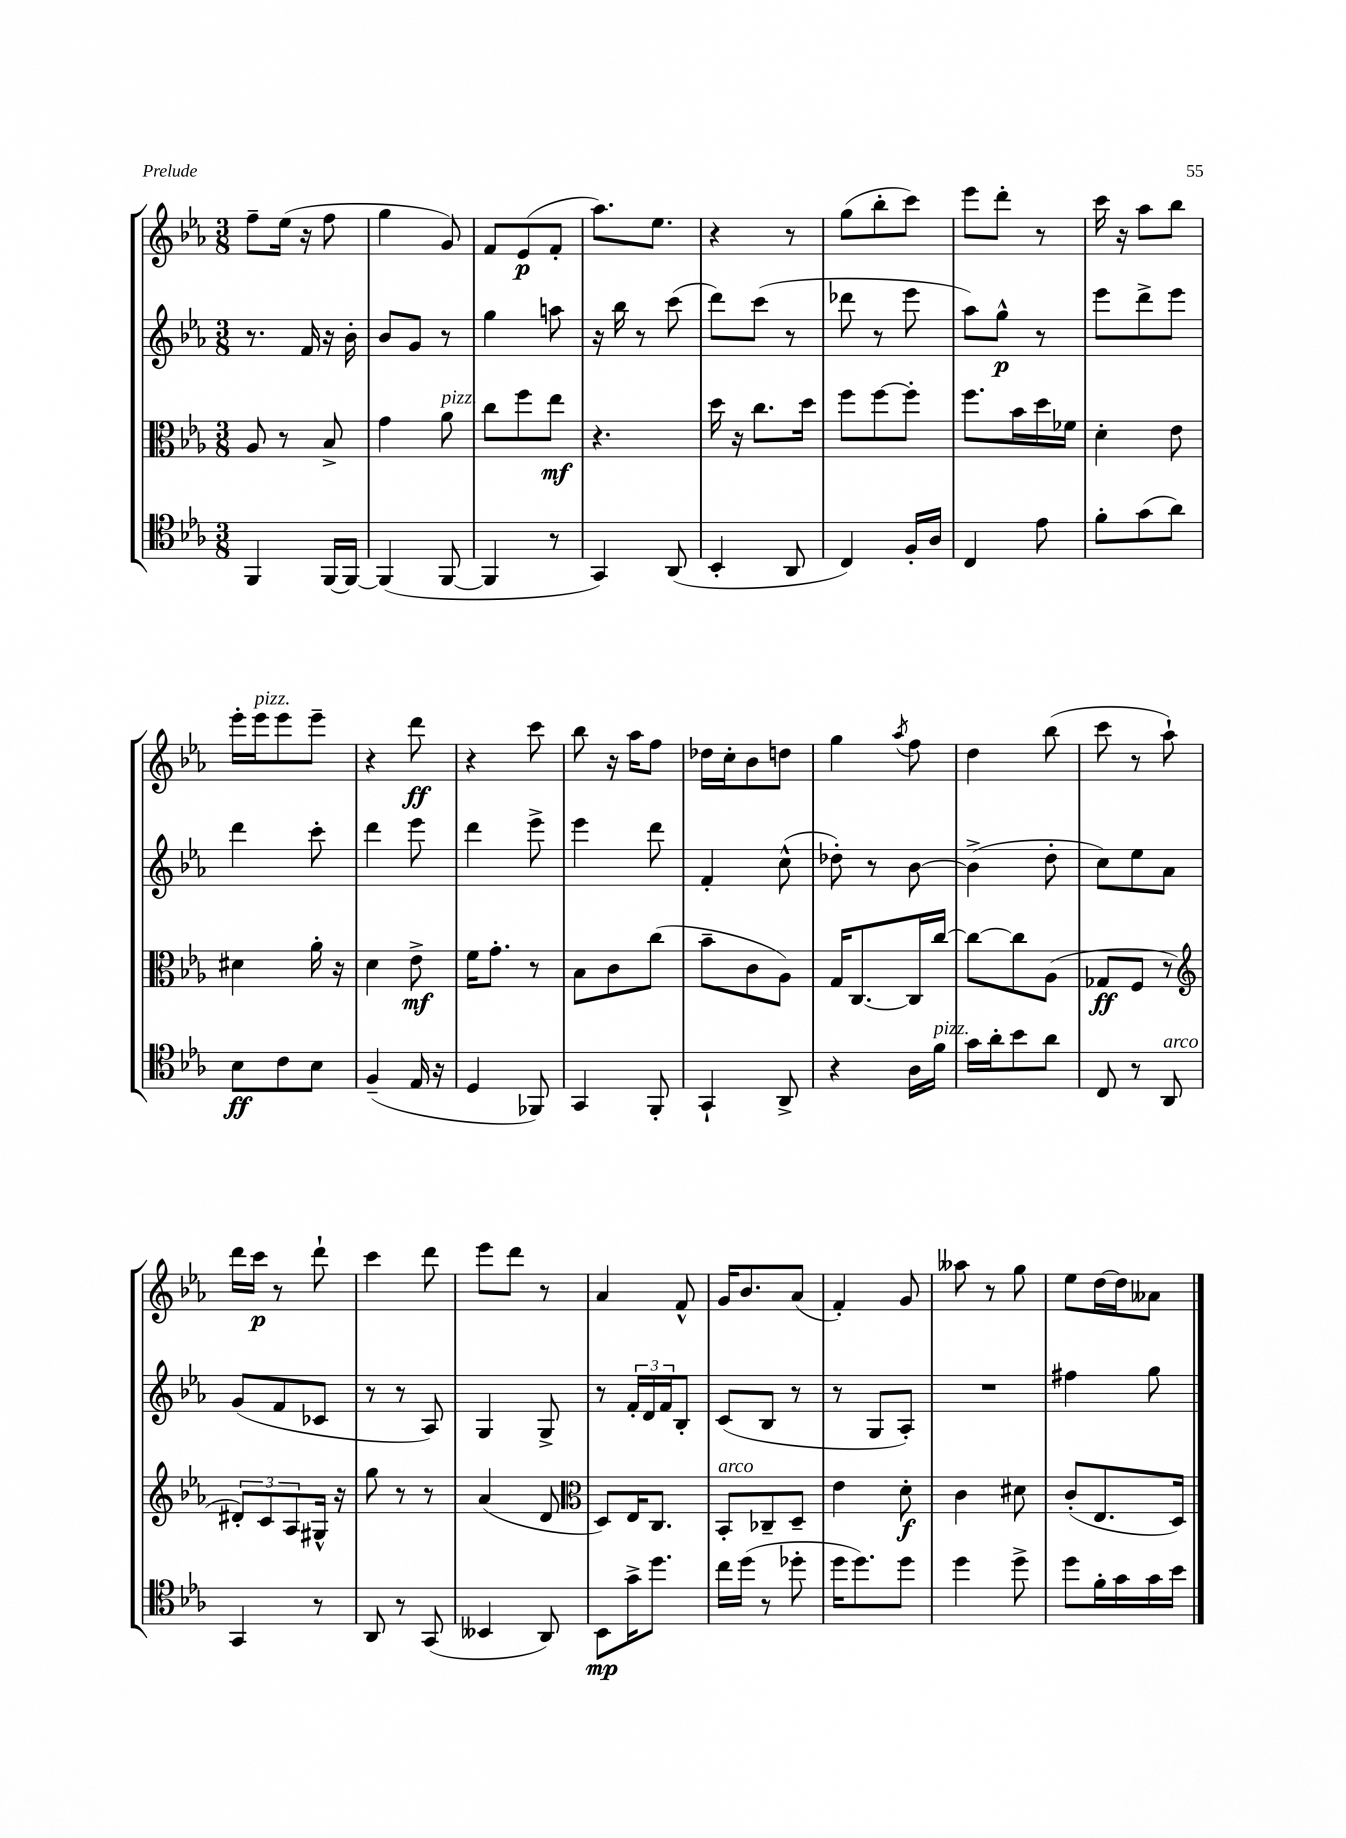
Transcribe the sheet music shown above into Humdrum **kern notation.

**kern	**kern	**kern	**kern
*staff4	*staff3	*staff2	*staff1
*clefC4	*clefC3	*clefG2	*clefG2
*k[b-e-a-]	*k[b-e-a-]	*k[b-e-a-]	*k[b-e-a-]
*M3/8	*M3/8	*M3/8	*M3/8
4FF	8A-	8.r	8ff~
.	8r	.	(16ee-
.	.	16f	16r
[16FF	8B-^	16r	8ff
16FF_	.	16b-'	.
=	=	=	=
(4FF]	4g	8b-	4gg
.	.	8g	.
[8FF	8a-	8r	8g)
=	=	=	=
4FF]	8cc	4gg	8f
.	8ff	.	(8e-
8r	8ee-	8aa	8f'
=	=	=	=
4GG)	4.r	16r	8.aa-)
.	.	16bb-	.
.	.	8r	.
.	.	.	8.ee-
(8AA-	.	(8ccc	.
=	=	=	=
4BB-'	16dd	8ddd)	4r
.	16r	.	.
.	8.cc	(8ccc	.
8AA-	.	8r	8r
.	16dd	.	.
=	=	=	=
4C)	8ff	8ddd-	(8gg
.	[8ff	8r	8bb-'
16F'	8ff']	8eee-	8ccc)
16A-	.	.	.
=	=	=	=
4C	8.ff	8aa-)	8eee-
.	.	8gg^^	8ddd'
.	16b-	.	.
8e-	16dd	8r	8r
.	16f-	.	.
=	=	=	=
8f'	4d'	8eee-	16ccc
.	.	.	16r
(8g	.	8ddd^	8aa-
8a-)	8e-	8eee-	8bb-
=	=	=	=
8B-	4d#	4ddd	16eee-'
.	.	.	16eee-
8c	.	.	8eee-
8B-	16a-'	8ccc'	8eee-~
.	16r	.	.
=	=	=	=
(4F~	4d	4ddd	4r
16E-	8e-^	8eee-	8ddd
16r	.	.	.
=	=	=	=
4D	16f	4ddd	4r
.	8.g'	.	.
8FF-)	8r	8eee-^	8ccc
=	=	=	=
4GG	8B-	4eee-	8bb-
.	8c	.	16r
.	.	.	16aa-
8FF'	(8cc	8ddd	8ff
=	=	=	=
4GG`	8b-~	4f'	16dd-
.	.	.	16cc'
.	8c	.	8b-
8AA-^	8A-)	(8cc^^	8dd
=	=	=	=
4r	16G	8dd-')	4gg
.	[8.C	.	.
.	.	8r	.
.	.	.	8qaa-
16A-	16C]	[8b-	8ff
16f	[16cc	.	.
=	=	=	=
16g	8cc_	(4b-^]	4dd
16a-'	.	.	.
8b-	8cc]	.	.
8a-	(8A-	8dd'	(8bb-
=	=	=	=
8C	8G-	8cc)	8ccc
8r	8F	8ee-	8r
8AA-	8r	8a-	8aa-`)
=	=	=	=
*	*clefG2	*	*
4GG	12d#')	(8g	16ddd
.	.	.	16ccc
.	12c	.	.
.	.	8f	8r
.	12A-	.	.
8r	16G#^^	8c-	8ddd`
.	16r	.	.
=	=	=	=
8AA-	8gg	8r	4ccc
8r	8r	8r	.
(8GG	8r	8A-)	8ddd
=	=	=	=
4BB--	(4a-	4G	8eee-
.	.	.	8ddd
8AA-)	8d	8G^	8r
=	=	=	=
*	*clefC3	*	*
8BB-	8D)	8r	4a-
16g^	16E-	24f'	.
.	.	24d	.
8.dd	8.C	.	.
.	.	24f	.
.	.	8B-'	8f^^
=	=	=	=
16cc	8BB-'	(8c	16g
(16dd	.	.	8.b-
8r	8C-~	8B-	.
8dd-'	8D~	8r	(8a-
=	=	=	=
16dd	4e-	8r	4f')
8.dd)	.	.	.
.	.	8G	.
8dd	8d'	8A-')	8g
=	=	=	=
4dd	4c	4.r	8aa--
.	.	.	8r
8dd^	8d#	.	8gg
=	=	=	=
8dd	(8c'	4ff#	8ee-
16f'	8.E-	.	[16dd
16g	.	.	16dd]
16g	.	8gg	8a--
16b-	16D)	.	.
==	==	==	==
*-	*-	*-	*-
